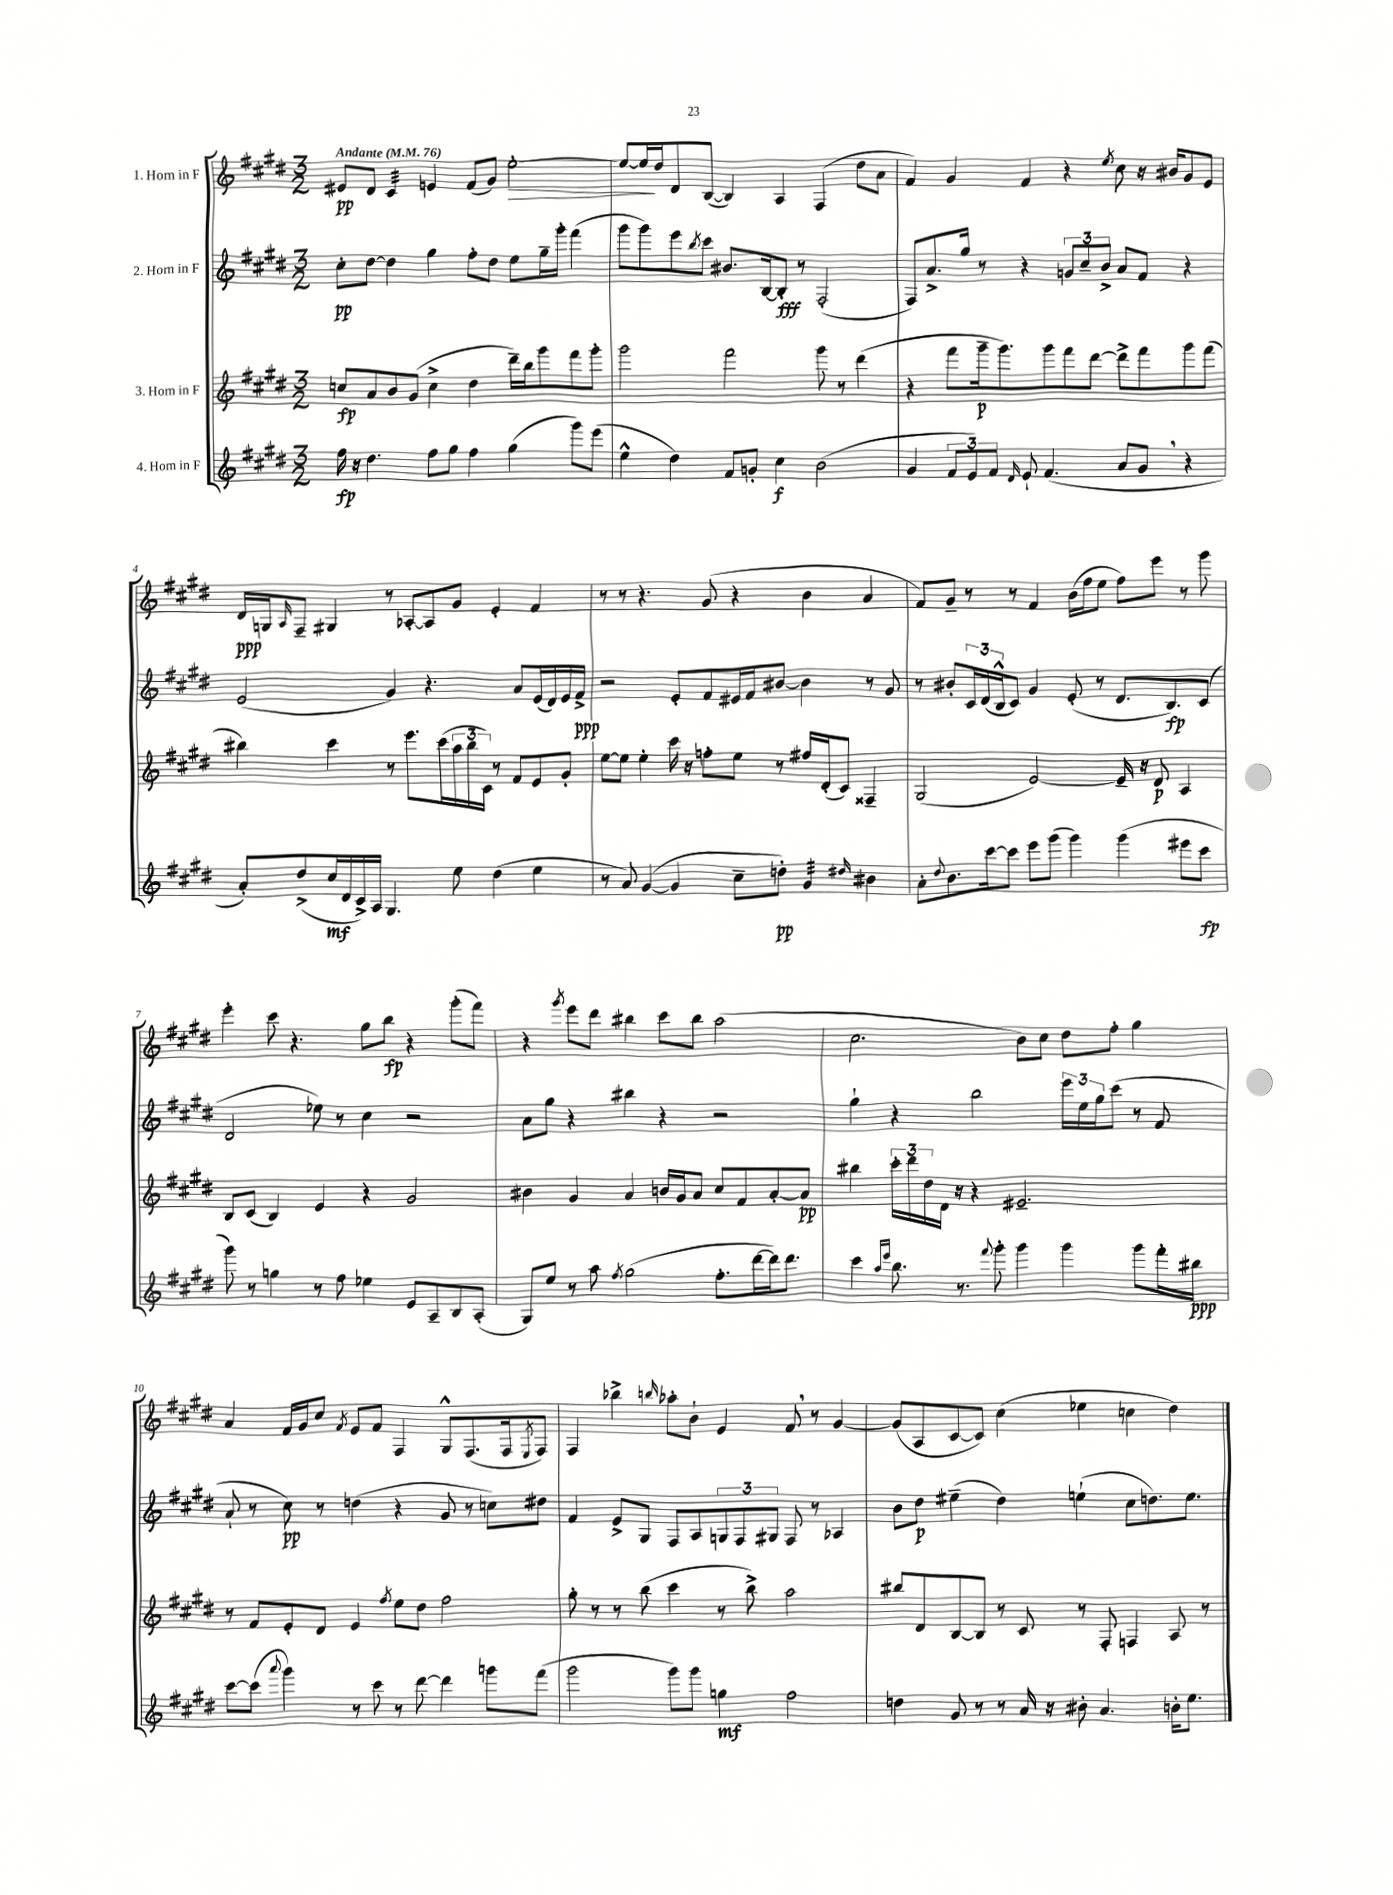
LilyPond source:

<<
\new StaffGroup <<
\new Staff = "s0" \with { instrumentName = "1. Horn in F" } {
    \clef treble \key e \major \numericTimeSignature \time 3/2 \tempo "Andante" 4 = 76
    eis'8\pp dis'8 cis'4:32 e'4 fis'8( gis'8) e''2~-.\> |
    e''8~ e''16\! dis''16 dis'8 b8~( b4) a4 fis4( dis''8 a'8 |
    fis'4) gis'4 fis'4 r4 \acciaccatura { e''8 } cis''8 r16 bis'16 gis'8 e'8 |
    dis'16\ppp g16 \grace { a16 } fis8-- gis4 r8 aes8~-. aes8 gis'8 e'4-. fis'4 |
    r8 r8 r4. gis'8( r4 b'4 a'4 |
    fis'8) gis'8-- r8 r8 fis'4 b'16( fis''16 e''8 fis''8) e'''8 r8 gis'''8 |
    e'''4-. cis'''8 r4. gis''8 b''8\fp r4 gis'''8-.( fis'''8) |
    r4 \acciaccatura { gis'''8 } e'''8 dis'''8 bis''4 cis'''8 bis''8 a''2( |
    cis''2. b'8) cis''8 dis''8 fis''8-. gis''4 |
    a'4 fis'16 gis'16 cis''8 \acciaccatura { fis'8 } e'8 fis'8 fis4 gis8-^ fis8.( fis16 \acciaccatura { e8 } fis8) |
    fis4 bes''4-> \grace { b''16 } aes''8-. b'8-! e'4 fis'8 \breathe r8 gis'4~ |
    gis'8( a8 cis'8~ cis'8) cis''4( ees''4 c''4 dis''4) \bar "|." |
}
\new Staff = "s1" \with { instrumentName = "2. Horn in F" } {
    \clef treble \key e \major \numericTimeSignature \time 3/2
    cis''8-.\pp dis''8~ dis''4 gis''4 fis''8-. dis''8 e''8 gis''16-- gis'''16-. fis'''4( |
    gis'''8 gis'''8) e'''8 \acciaccatura { b''8 } cis'''8 bis'8. b16~ b8-.\fff r8 fis2-.( |
    fis8) a'8.-> gis''16 r8 r4 \tuplet 3/2 { g'8 cis''8-- b'8-> } a'8 fis'8 r4 |
    e'2( gis'4) r4. a'8 e'16( dis'16) e'16 fis'16->\ppp |
    r2 e'8-. fis'8 eis'16 fis'16 bis'8~ bis'4 r8 gis'8 |
    r8 bis'8-. \tuplet 3/2 { cis'16 dis'16( b16-^ } cis'8) gis'4 e'8-.( r8 dis'8. b8.\fp) cis'8( |
    dis'2 ees''8) r8 cis''4 r2 |
    a'8 gis''8 r4 bis''4 r4 r2 |
    gis''4-! r4 b''2 \tuplet 3/2 { e'''16 e''16 gis''16 } cis'''8( r8 fis'8 |
    a'8-! r8 cis''8\pp) r8 d''4( r4 gis'8 r8 c''8) dis''8 |
    fis'4 e'8-> gis8 fis8 a8 \tuplet 3/2 { g8 fis8 gis8 } fis8 r8 aes4 |
    b'8 dis''8\p eis''4--( dis''4) e''4-!( cis''8 d''8.) e''8. \bar "|." |
}
\new Staff = "s2" \with { instrumentName = "3. Horn in F" } {
    \clef treble \key e \major \numericTimeSignature \time 3/2
    c''8\fp a'8 b'8 gis'8( c''4-> dis''4 dis'''16--) b''16 gis'''8 fis'''8 gis'''8-. |
    gis'''2 fis'''2 gis'''8 r8 dis'''4( |
    r4 fis'''8 gis'''16--\p gis'''8.) gis'''8 fis'''8 dis'''8~ dis'''8-> fis'''8 gis'''8 fis'''8( |
    bis''4) cis'''4 r8 e'''8. cis'''16( \tuplet 3/2 { a''16 bis''16 cis'16) } r8 fis'8 e'8 gis'8-. |
    e''8~ e''8 e''4-. cis'''16 r16 f''8-. e''8 r8 fis''16 dis'16-.( cis'8) fisis4-- |
    gis2( e'2~) e'16-- r16 dis'8\p a4 |
    b8 cis'8( b4) e'4 r4 gis'2 |
    bis'4 gis'4 a'4 b'16 gis'16 a'8 cis''8 fis'8 a'8~-. a'8\pp |
    bis''4 \tuplet 3/2 { cis'''16-. dis'''16 dis''16 } dis'16 r16 r4 eis'2.-- |
    r8 fis'8 e'8-. dis'8 e'4 \acciaccatura { fis''8 } e''8 dis''8 fis''2 |
    gis''8-. r8 r8 b''8( cis'''4 r8 b''8->) a''2 |
    bis''8 dis'8 b8~ b8 r8 cis'8 r8 fis8-. f4 a8 r8 \bar "|." |
}
\new Staff = "s3" \with { instrumentName = "4. Horn in F" } {
    \clef treble \key e \major \numericTimeSignature \time 3/2
    fis''16\fp r16 dis''4. fis''8 gis''8 fis''4 gis''4( gis'''8) e'''8( |
    e''4-^ dis''4) fis'8 g'8-. cis''4\f b'2( |
    gis'4 \tuplet 3/2 { fis'8 e'8) fis'8 } \grace { dis'16 } e'8-! fis'4.( a'8 gis'8 \breathe r4 |
    a'8-.) dis''8->( cis''16\mf dis'16 cis'16->) a16 gis4. e''8 dis''4( e''4 |
    r8 a'8) gis'4~( gis'4 cis''8-- d''8-.\pp) gis'4:32 \grace { dis''16 } bis'4 |
    a'8-. \appoggiatura { dis''8 } b'8. cis'''16~ cis'''8 e'''8 gis'''8( gis'''4) gis'''4( eis'''8 cis'''8\fp |
    gis'''8) r8 g''4 r8 fis''8 ees''4 e'8 a8-- b8 a8-.( |
    gis8) e''8 r8 a''8 \acciaccatura { fis''8 } gis''2( fis''8.-. dis'''16~ dis'''16) dis'''8. |
    cis'''4 \grace { a''16 e'''16 } b''8. r8. \appoggiatura { fis'''8 } gis'''8-. gis'''4 gis'''4 gis'''8 fis'''16-. bis''16\ppp |
    cis'''8~ cis'''8( \appoggiatura { a'''8 } gis'''4) r8 cis'''8 r8 dis'''8~ dis'''4 g'''8 fis'''8( |
    gis'''2 gis'''8) gis'''8 g''4\mf fis''2 |
    d''4 gis'8 r8 r8 a'16 r16 bis'8-. a'4. b'16-. e''8. \bar "|." |
}
>>
>>
